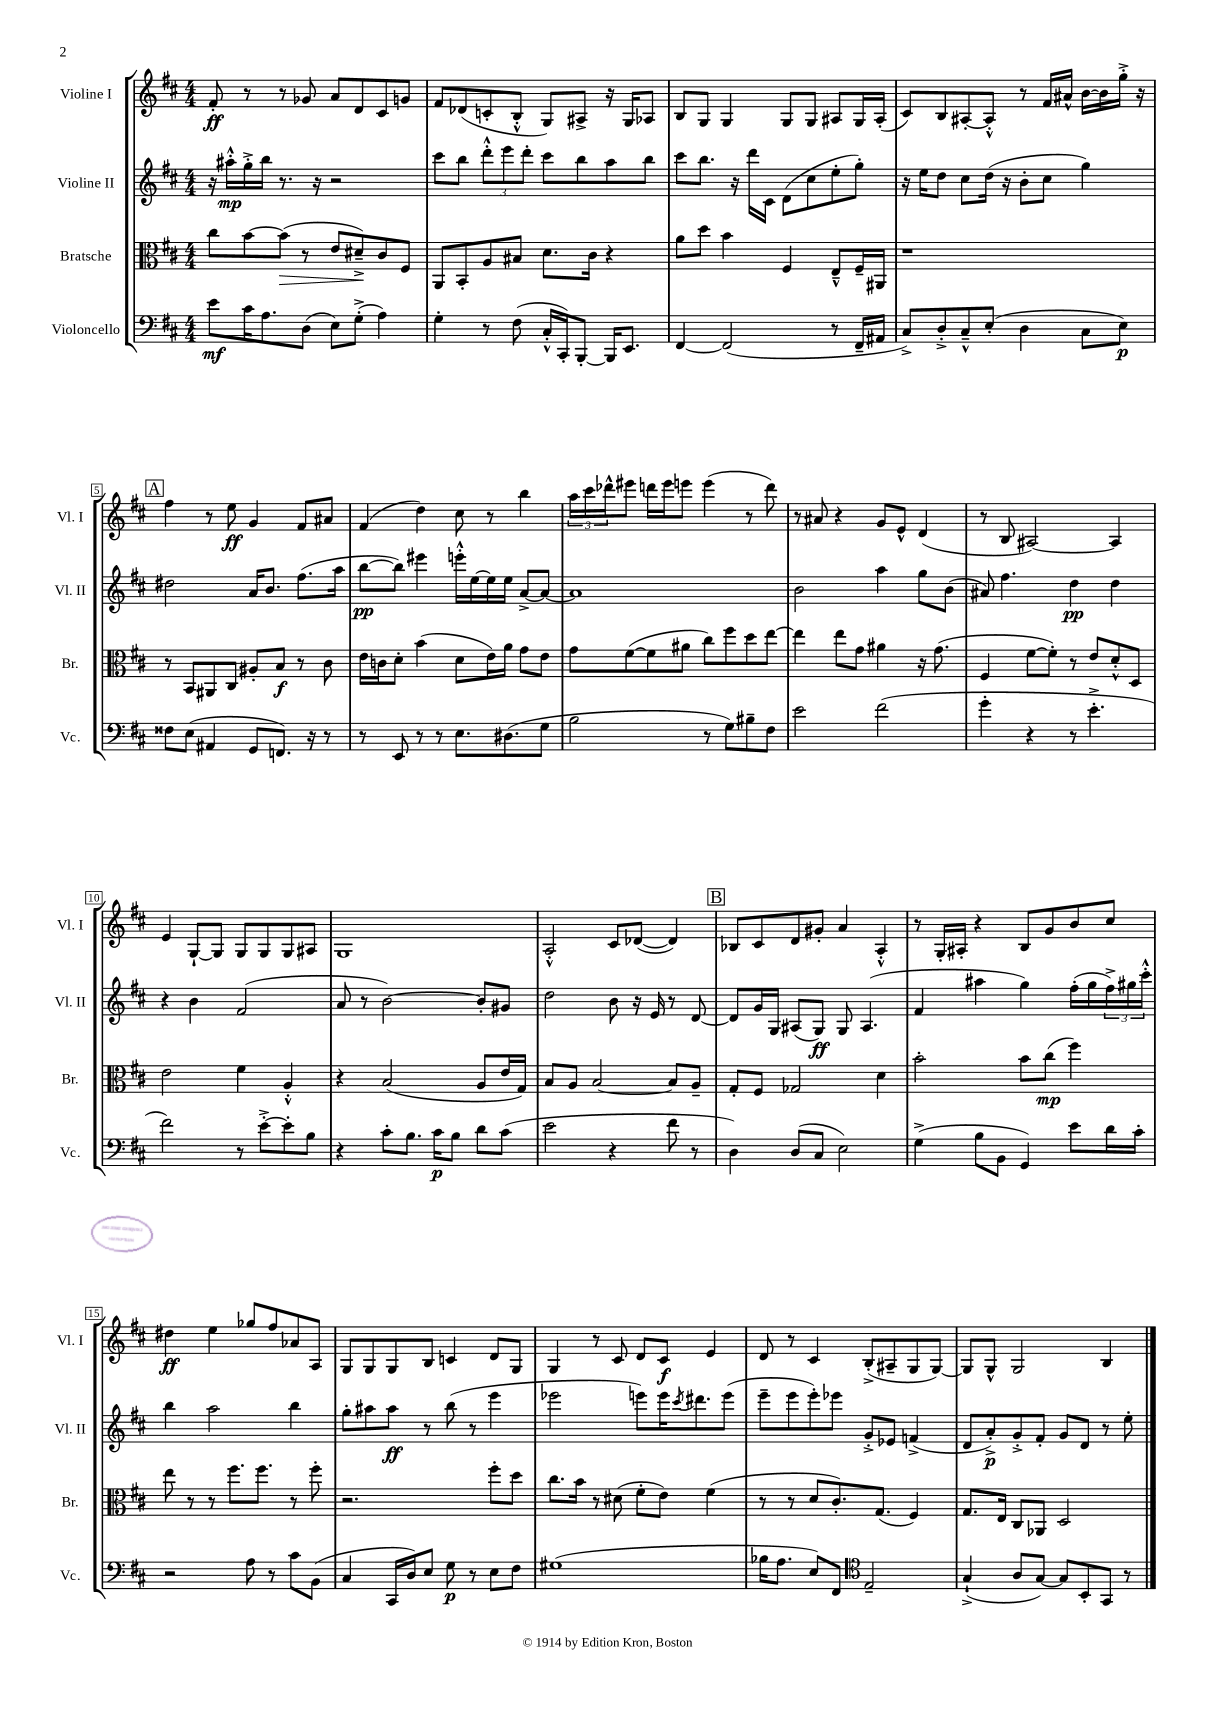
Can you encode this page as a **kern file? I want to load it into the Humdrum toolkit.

**kern	**dynam	**kern	**dynam	**kern	**dynam	**kern	**dynam
*part4	*part4	*part3	*part3	*part2	*part2	*part1	*part1
*staff4	*staff4	*staff3	*staff3	*staff2	*staff2	*staff1	*staff1
*I"Violoncello	*	*I"Bratsche	*	*I"Violine II	*	*I"Violine I	*
*I'Vc.	*	*I'Br.	*	*I'Vl. II	*	*I'Vl. I	*
*clefF4	*	*clefC3	*	*clefG2	*	*clefG2	*
*k[f#c#]	*	*k[f#c#]	*	*k[f#c#]	*	*k[f#c#]	*
*M4/4	*	*M4/4	*	*M4/4	*	*M4/4	*
=1	=1	=1	=1	=1	=1	=1	=1
8e\L	mf	8cc#\L	.	16r	.	8f#'/	ff
.	.	.	.	16aa#X'^^\LL	mp	.	.
16c#\K	.	[8b\	.	16gg'^\	.	8r	.
8.A\	.	.	.	16bb\JJ	.	.	.
!	!	!	!LO:HP:b	!	!	!	!
.	.	(8b\J]	>	8.r	.	8r	.
(8D\J	.	8r	.	.	.	8g-X/	.
.	.	.	.	16r	.	.	.
8E\L)	.	8e/L	.	2r	.	8a/L	.
(8G'^\J	.	8d#X~^/)	.	.	.	8d/	.
4A\)	.	8c#/	]	.	.	8c#/	.
.	.	8F#/J	.	.	.	8gn/J	.
=2	=2	=2	=2	=2	=2	=2	=2
4G'\	.	8AA/L	.	8ccc#\L	.	8f#/L	.
.	.	8BB'/	.	8bb\J	.	(8d-X/	.
8r	.	8A/	.	12ddd'^^\L	.	8cn'/	.
.	.	.	.	12eee\	.	.	.
(8F#\	.	8B#X/J	.	.	.	8B'^^/J	.
.	.	.	.	12ddd'\J	.	.	.
16C#'^^/LL	.	8.d\L	.	8ccc#\L	.	8G/L)	.
16CC#'/J)	.	.	.	.	.	.	.
[8BBB'/J	.	.	.	8bb\	.	8A#X^/J	.
.	.	16c#\Jk	.	.	.	.	.
16BBB/KL]	.	4r	.	8aa\	.	16r	.
8.EE/J	.	.	.	.	.	16G/KL	.
.	.	.	.	8bb\J	.	8A-X/J	.
=3	=3	=3	=3	=3	=3	=3	=3
[4FF#/	.	8a\L	.	8ccc#\L	.	8B/L	.
.	.	8dd\J	.	8.bb\J	.	8G/J	.
(2FF#/]	.	4b\	.	.	.	4G/	.
.	.	.	.	16r	.	.	.
.	.	.	.	16ddd\LL	.	.	.
.	.	.	.	16c#\JJ	.	.	.
.	.	4F#/	.	(8d\L	.	8G/L	.
.	.	.	.	8cc#\	.	8G/J	.
8r	.	8E~^^/L	.	8ee'\	.	8A#X/L	.
16FF#~/LL	.	16F#~/L	.	8gg'\J)	.	16G/L	.
16AA#X/JJ	.	16AA#X/JJ	.	.	.	(16A#'/JJ	.
=4	=4	=4	=4	=4	=4	=4	=4
8C#^/L)	.	1r	.	16r	.	8c#/L)	.
.	.	.	.	16ee\KL	.	.	.
8D'^/	.	.	.	8dd\J	.	8B/	.
8C#~^^/	.	.	.	8cc#\L	.	[8A#X'/	.
(8E'/J	.	.	.	(16dd\Jk	.	8A#'^^/J]	.
.	.	.	.	16r	.	.	.
4D\	.	.	.	8b'\L	.	8r	.
.	.	.	.	8cc#\J	.	16f#/LL	.
.	.	.	.	.	.	16a#X^^/JJ	.
8C#\L	.	.	.	4gg\)	.	[16b\LL	.
.	.	.	.	.	.	16b\]	.
8E\J)	p	.	.	.	.	16gg'^\JJ	.
.	.	.	.	.	.	16r	.
!!LO:LB:g=z
!!LO:REH:place=s1:t=A
=5	=5	=5	=5	=5	=5	=5	=5
8F##X\L	.	8r	.	2dd#X\	.	4ff#\	.
(8E\J	.	8BB/L	.	.	.	.	.
4AA#X/	.	8AA#X/	.	.	.	8r	.
.	.	8C#/J	.	.	.	8ee\	ff
8GG/L	.	8A#X'/L	.	16a/KL	.	4g/	.
.	.	.	.	8.b/J	.	.	.
8.FFn/J)	.	8B/J	f	.	.	.	.
.	.	8r	.	(8.ff#\L	.	8f#/L	.
16r	.	.	.	.	.	.	.
8r	.	8c#\	.	.	.	8a#X/J	.
.	.	.	.	16aa\Jk	.	.	.
=6	=6	=6	=6	=6	=6	=6	=6
8r	.	16e\LL	.	[8bb\L	pp	(4f#/	.
.	.	16cn\J	.	.	.	.	.
8EE/	.	8d'\J	.	8bb\J])	.	.	.
8r	.	(4b\	.	4eee#X\	.	4dd\)	.
8r	.	.	.	.	.	.	.
8.E\L	.	8d\L	.	16eeen'^^\LL	.	8cc#\	.
.	.	.	.	[16ee\	.	.	.
.	.	16e\L)	.	16ee\]	.	8r	.
(8.D#X\	.	16a\JJ	.	16ee\JJ	.	.	.
.	.	8g\L	.	[8a^/L	.	4bb\	.
8G\J	.	8e\J	.	8a/J_	.	.	.
=7	=7	=7	=7	=7	=7	=7	=7
2B\	.	8g\L	.	1a]	.	24aa\LL	.
.	.	.	.	.	.	24ccc#\	.
.	.	.	.	.	.	24ddd-X^^\J	.
.	.	([8f#\	.	.	.	8eee#X\J	.
.	.	8f#\]	.	.	.	16dddn\LL	.
.	.	.	.	.	.	16eee#\J	.
.	.	8a#X\J	.	.	.	8eeen\J	.
8r	.	8cc#\L)	.	.	.	(4eee\	.
8G\L)	.	8ff#\	.	.	.	.	.
8B#X~\	.	8dd\	.	.	.	8r	.
8F#\J	.	[8ee\J	.	.	.	8ddd\)	.
=8	=8	=8	=8	=8	=8	=8	=8
2e\	.	4ee\]	.	2b\	.	8r	.
.	.	.	.	.	.	8a#X/	.
.	.	8ee\L	.	.	.	4r	.
.	.	8g\J	.	.	.	.	.
(2f#\	.	4a#X\	.	4aa\	.	8g/L	.
.	.	.	.	.	.	8e^^/J	.
.	.	16r	.	8gg\L	.	(4d/	.
.	.	(8.g\	.	.	.	.	.
.	.	.	.	(8b\J	.	.	.
=9	=9	=9	=9	=9	=9	=9	=9
4g'\	.	4F#/	.	8a#X/)	.	8r	.
.	.	.	.	4.ff#\	.	8B/	.
4r	.	[8f#\L	.	.	.	[2A#X/)	.
.	.	8f#'\J])	.	.	.	.	.
8r	.	8r	.	4dd\	pp	.	.
4.e'^\	.	8e/L	.	.	.	.	.
.	.	8d'^^/	.	4dd\	.	4A#/]	.
.	.	8D/J	.	.	.	.	.
!!LO:LB:g=z
=10	=10	=10	=10	=10	=10	=10	=10
2f#\)	.	2e\	.	4r	.	4e/	.
.	.	.	.	4b\	.	[8G`/L	.
.	.	.	.	.	.	8G/J]	.
8r	.	4f#\	.	(2f#/	.	8G/L	.
[8e'^\L	.	.	.	.	.	8G/	.
8e'\]	.	4A'^^/	.	.	.	8G/	.
8B\J	.	.	.	.	.	8A#X/J	.
=11	=11	=11	=11	=11	=11	=11	=11
4r	.	4r	.	8a/	.	1G	.
.	.	.	.	8r	.	.	.
8c#'\L	.	(2B/	.	[2b\)	.	.	.
8.B\J	.	.	.	.	.	.	.
16c#\KL	p	.	.	.	.	.	.
8B\J	.	.	.	.	.	.	.
8d\L	.	8A/L	.	8b'/L]	.	.	.
(8c#\J	.	16e/L	.	8g#X/J	.	.	.
.	.	16G/JJ)	.	.	.	.	.
=12	=12	=12	=12	=12	=12	=12	=12
2e\	.	8B/L	.	2dd\	.	2A'^^/	.
.	.	8A/J	.	.	.	.	.
.	.	[2B/	.	.	.	.	.
4r	.	.	.	8b\	.	8c#/L	.
.	.	.	.	16r	.	([8d-X/J	.
.	.	.	.	16e/	.	.	.
8f#\	.	8B/L]	.	8r	.	4d-/])	.
8r	.	8A~/J	.	[8d/	.	.	.
!!LO:REH:place=s1:t=B
=13	=13	=13	=13	=13	=13	=13	=13
4D\)	.	8G'/L	.	8d/L]	.	8B-X/L	.
.	.	8F#/J	.	16g/L	.	8c#/	.
.	.	.	.	16G/JJ	.	.	.
(8D/L	.	2G-X/	.	(8A#X/L	.	8d/	.
8C#/J	.	.	.	8G/J)	ff	8g#X'/J	.
2E\)	.	.	.	8G/	.	4a/	.
.	.	.	.	(4.A#/	.	.	.
.	.	4d\	.	.	.	4A'^^/	.
=14	=14	=14	=14	=14	=14	=14	=14
(4G^\	.	2b'\	.	4f#/	.	8r	.
.	.	.	.	.	.	16G'/LL	.
.	.	.	.	.	.	16A#X'/JJ	.
8B\L	.	.	.	4aa#X\	.	4r	.
8BB\J	.	.	.	.	.	.	.
4GG/)	.	8b\L	.	4gg\)	.	8B/L	.
.	.	(8cc#\J	mp	.	.	8g/	.
8e\L	.	4ff#\)	.	(16ff#'\LL	.	8b/	.
.	.	.	.	16gg\	.	.	.
16d\L	.	.	.	24ff#^\)	.	8cc#/J	.
.	.	.	.	24gg#X\	.	.	.
16c#'\JJ	.	.	.	.	.	.	.
.	.	.	.	24ccc#'^^\JJ	.	.	.
!!LO:LB:g=z
=15	=15	=15	=15	=15	=15	=15	=15
2r	.	8ee\	.	4bb\	.	4dd#X\	ff
.	.	8r	.	.	.	.	.
.	.	8r	.	2aa\	.	4ee\	.
.	.	8.ff#\L	.	.	.	.	.
8A\	.	.	.	.	.	8gg-X/L	.
.	.	8.ff#\J	.	.	.	.	.
8r	.	.	.	.	.	8ff#/	.
8c#\L	.	8r	.	4bb\	.	8a-X/	.
(8BB\J	.	8ff#'\	.	.	.	8A/J	.
=16	=16	=16	=16	=16	=16	=16	=16
4C#/	.	2.r	.	8gg'\L	.	8G/L	.
.	.	.	.	8aa#X\	.	8G/	.
16CC#/LL	.	.	.	8aa#\J	ff	8G/	.
16D/J)	.	.	.	.	.	.	.
8E/J	.	.	.	8r	.	8B/J	.
8G\	p	.	.	(8bb\	.	4cn/	.
8r	.	.	.	8r	.	.	.
8E\L	.	8ff#'\L	.	4eee\	.	8d/L	.
8F#\J	.	8dd\J	.	.	.	8G/J	.
=17	=17	=17	=17	=17	=17	=17	=17
(1G#X	.	8.cc#\L	.	2eee-X\	.	4G/	.
.	.	16b\Jk	.	.	.	.	.
.	.	8r	.	.	.	8r	.
.	.	(8d#X\	.	.	.	8c#/	.
.	.	8f#'\L	.	8eeen\L)	.	8d/L	.
.	.	8e\J)	.	16eee\K	.	8c#/J	f
.	.	.	.	8qccc#/	.	.	.
.	.	.	.	8.ddd#X\	.	.	.
.	.	(4f#\	.	.	.	4e/	.
.	.	.	.	(8eee\J	.	.	.
=18	=18	=18	=18	=18	=18	=18	=18
16B-X\KL	.	8r	.	8eee~\L	.	8d/	.
8.A\J	.	.	.	.	.	.	.
.	.	8r	.	8eee\	.	8r	.
8E/L)	.	8d/L	.	8eee'\)	.	4c#/	.
8FF#/J	.	8.c#'/)	.	8eee-X\J	.	.	.
*clefC4	*	*	*	*	*	*	*
2E~/	.	.	.	8g'^/L	.	(8B'^/L	.
.	.	(8.G/J	.	.	.	.	.
.	.	.	.	8e-X/J	.	8A#X~/	.
.	.	4F#/)	.	(4fn^/	.	8G/	.
.	.	.	.	.	.	[8G/J)	.
=19	=19	=19	=19	=19	=19	=19	=19
(4G`^/	.	8.G/L	.	8d/L	.	8G/L]	.
.	.	.	.	8a'^/)	p	8G^^/J	.
.	.	16E/Jk	.	.	.	.	.
8A/L	.	8C#/L	.	8g'^/	.	2G/	.
[8G/J)	.	8AA-X/J	.	8f#'/J	.	.	.
8G/L]	.	2D/	.	8g/L	.	.	.
8BB'/	.	.	.	8d/J	.	.	.
8GG/J	.	.	.	8r	.	4B/	.
8r	.	.	.	8ee'\	.	.	.
==	==	==	==	==	==	==	==
*-	*-	*-	*-	*-	*-	*-	*-
